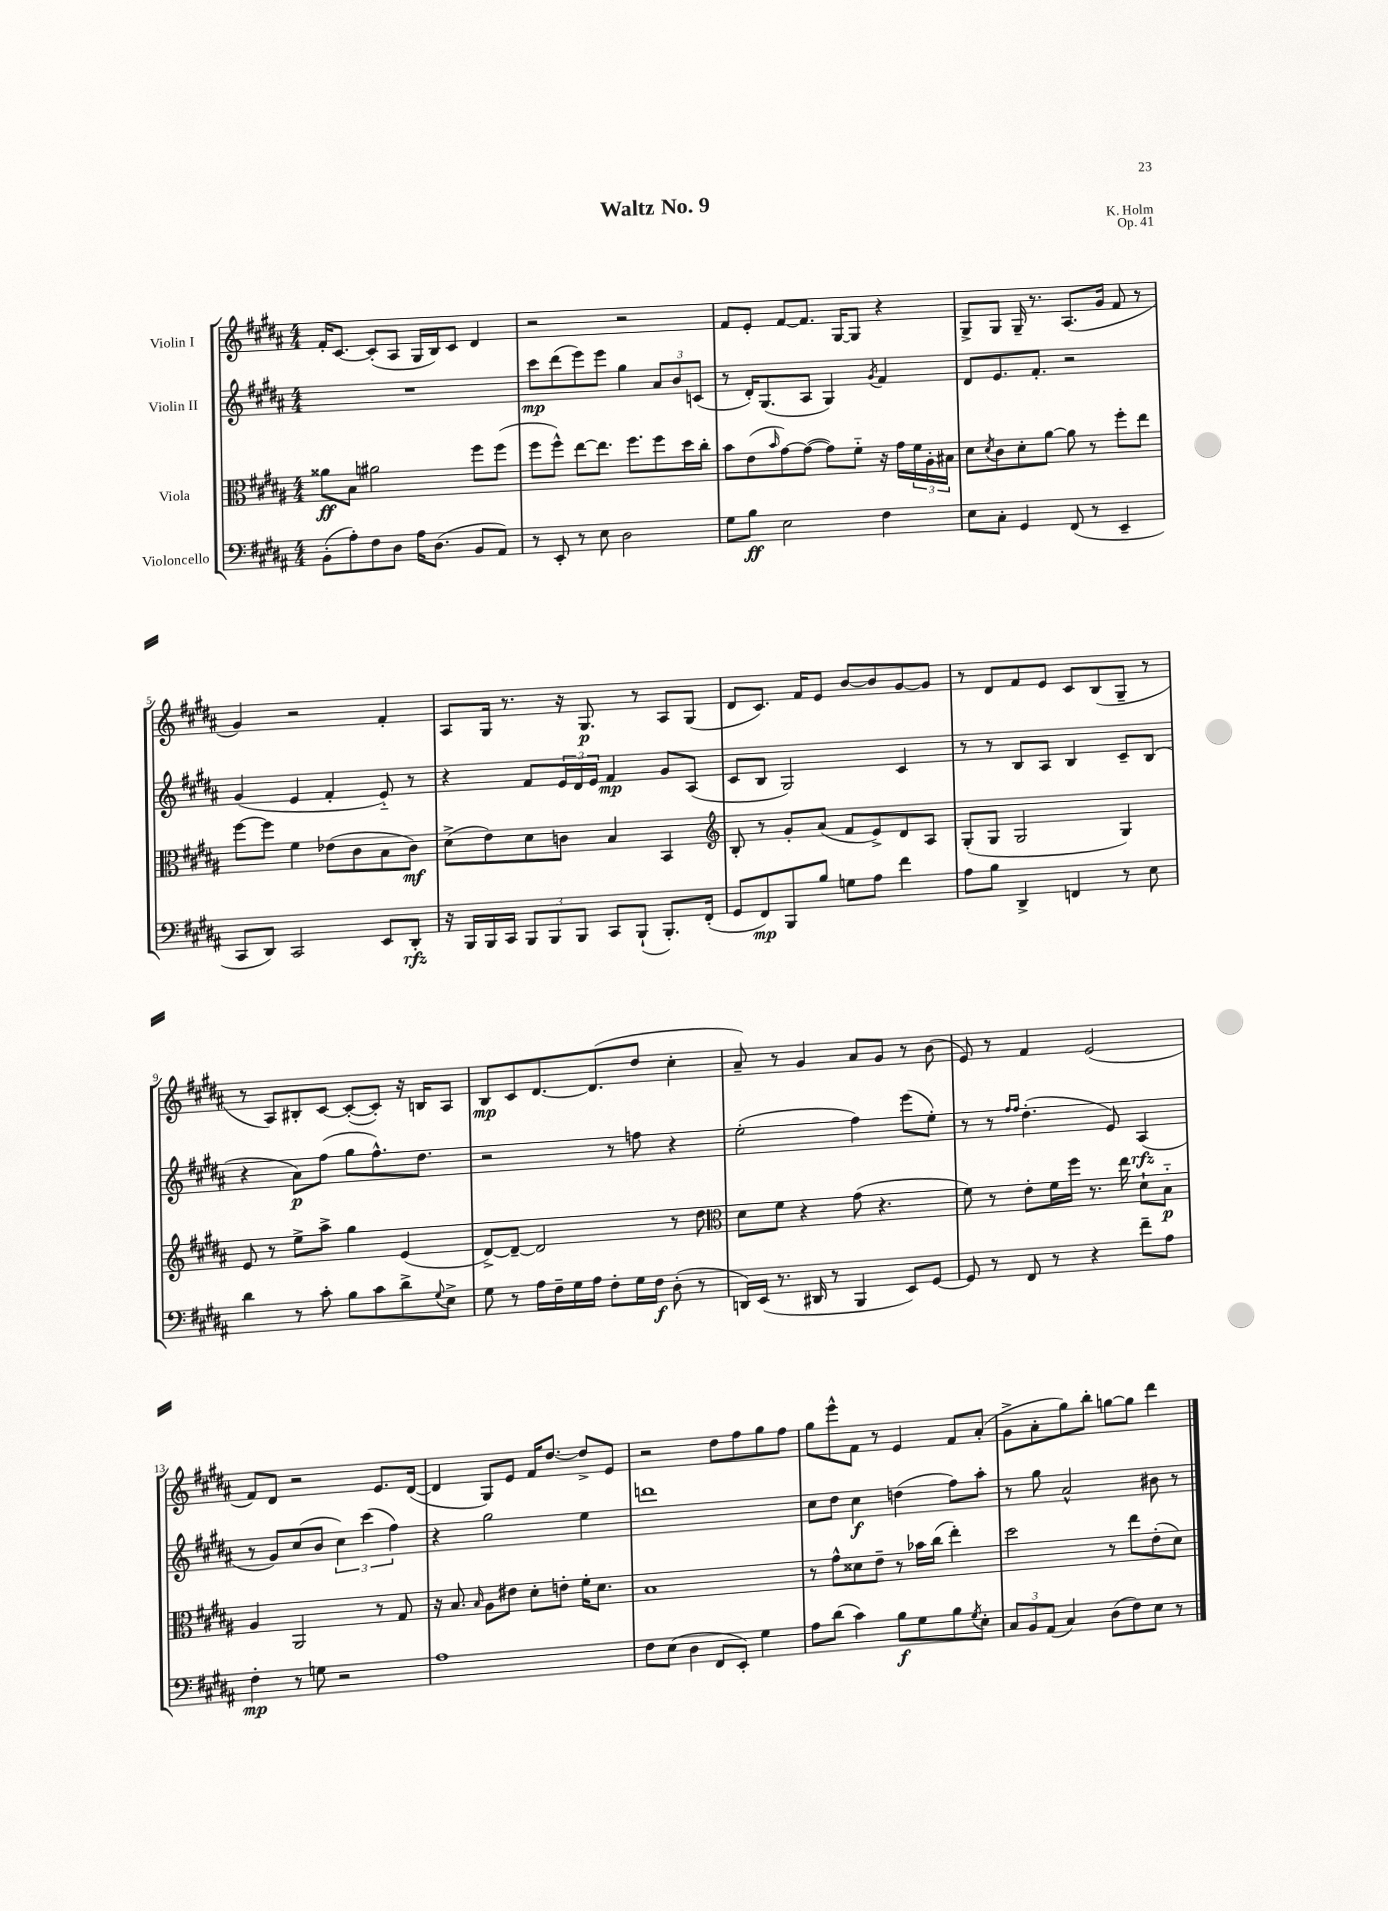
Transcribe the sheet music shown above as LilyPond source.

\header { title = "Waltz No. 9" composer = "K. Holm" opus = "Op. 41" }
<<
\new StaffGroup <<
\new Staff = "s0" \with { instrumentName = "Violin I" } {
    \clef treble \key b \major \numericTimeSignature \time 4/4
    fis'16-. cis'8.~ cis'8-.( ais8 gis16 b16) cis'8 dis'4 |
    r2 r2 |
    fis'8 e'8-. fis'8~ fis'8. gis16~ gis8 r4 |
    gis8-> gis8 gis16-- r8. ais8.( gis'16 fis'8 r8 |
    gis'4) r2 fis'4-. |
    ais8 gis16 r8. r16 gis8.\p r8 ais8 gis8( |
    dis'8 cis'8.) fis'16 e'8 b'8~ b'8 gis'8~ gis'8 |
    r8 dis'8 fis'8 e'8 cis'8 b8( gis8-- r8 |
    r8 ais8) bis8-. cis'8~ cis'8~-.( cis'8-.) r16 b16 ais8 |
    b8\mp cis'8 dis'8.~ dis'8.( dis''8 cis''4-. |
    ais'8--) r8 gis'4 ais'8 gis'8 r8 b'8( |
    e'8) r8 fis'4 e'2( |
    fis'8) dis'8 r2 e'8. dis'16~( |
    dis'4 gis8) e'8 fis'16 dis''8.~ dis''8-> e'8 |
    r2 dis''8 fis''8 gis''8 fis''8 |
    gis''8 e'''8-^ fis'8 r8 e'4 fis'8 ais'8-.( |
    gis'8-> ais'8-. gis''8) b''8-. g''8~ g''8 dis'''4 \bar "|." |
}
\new Staff = "s1" \with { instrumentName = "Violin II" } {
    \clef treble \key b \major \numericTimeSignature \time 4/4
    R1 |
    cis'''8\mp dis'''8( e'''8) e'''8 gis''4 \tuplet 3/2 { ais'8 b'8 c'8( } |
    r8 dis'16-.) gis8.( ais8 gis4) \acciaccatura { gis'8 } fis'4 |
    dis'8 e'8. fis'8.-. r2 |
    gis'4( e'4 fis'4-. e'8-_) r8 |
    r4 fis'8 \tuplet 3/2 { e'16 dis'16 e'16 } fis'4\mp gis'8 ais8( |
    cis'8 b8 gis2) cis'4 |
    r8 r8 b8 ais8 b4 cis'8-- b8( |
    r4 ais'8\p) fis''8( gis''8 fis''8.-^) dis''8. |
    r2 r8 f''8 r4 |
    e''2-.( fis''4) e'''8( e''8-.) |
    r8 r8 \grace { fis''16 fis''16 } dis''4.-.( e'8) ais4\rfz( |
    r8 gis'8) cis''8( b'8 \tuplet 3/2 { cis''4) cis'''4( fis''4) } |
    r4 gis''2 e''4 |
    d'''1 |
    cis''8 dis''8 cis''4\f d''4( fis''8) ais''8-. |
    r8 gis''8 ais'2-^ bis'8 r8 \bar "|." |
}
\new Staff = "s2" \with { instrumentName = "Viola" } {
    \clef alto \key b \major \numericTimeSignature \time 4/4
    aisis'8\ff b8 ais'2 fis''8 fis''8( |
    fis''8 fis''8-^) e''8~ e''8. fis''8. fis''8 dis''16 cis''16-. |
    b'8 e'8( \grace { b'16 } gis'8~) gis'8~( gis'8) fis'8-_ r16 gis'16 \tuplet 3/2 { fis'16 ais16-. bis16 } |
    dis'8 \acciaccatura { dis'8 } cis'8 dis'8-. ais'8~ ais'8 r8 fis''8-. e''8 |
    fis''8~ fis''8 fis'4 ees'8( cis'8 b8 cis'8\mf) |
    dis'8->( e'8) dis'8 c'8 b4 b,4 |
    \clef treble b8-. r8 gis'8-. ais'8( fis'8 e'8->) dis'8 ais8 |
    gis8-.( gis8 gis2 gis4) |
    e'8 r8 e''8-> ais''8-> gis''4 e'4( |
    dis'8~->) dis'8~-- dis'2 r8 dis''8 |
    \clef alto dis'8 fis'8 r4 gis'8( r4. |
    fis'8) r8 e'8-. fis'16 fis''16 r8. e''16 dis'8-! b8-_\p |
    ais4 ais,2 r8 gis8 |
    r16 b8. \grace { b16 } ais8 eis'8 dis'8-. e'8-. fis'16-. dis'8. |
    b1 |
    r8 gis'8-^ disis'8 e'8-- r8 bes'16 cis''16( e''4-.) |
    dis''2 r8 e''8 e'8-.( dis'8) \bar "|." |
}
\new Staff = "s3" \with { instrumentName = "Violoncello" } {
    \clef bass \key b \major \numericTimeSignature \time 4/4
    b,8-.( ais8-.) fis8 dis8 ais16 dis8.( b,8 ais,8) |
    r8 e,8-. r8 e8 dis2 |
    gis8 b8\ff e2 fis4 |
    e8 cis8-. gis,4 fis,8( r8 e,4-- |
    cis,8 dis,8) cis,2 e,8 dis,8-.\rfz |
    r16 b,,16 b,,16 cis,16 \tuplet 3/2 { b,,8 b,,8 b,,8 } cis,8 b,,8-!( b,,8.-.) fis,16-.( |
    gis,8 fis,8\mp) b,,8 b8 g8 ais8 fis'4 |
    ais8 b8 dis,4-> f,4 r8 e8 |
    dis'4 r8 cis'8-. b8 cis'8 dis'8-> \appoggiatura { gis8 } e8-> |
    gis8 r8 ais16 fis16-- gis16 ais16 fis8-. gis16 fis16\f dis8-.( r8 |
    d,16) e,16( r8. dis,16 r8 b,,4 e,8) gis,8~ |
    gis,8 r8 fis,8 r8 r4 fis'8-- ais8 |
    fis4-.\mp r8 g8 r2 |
    ais1 |
    fis8 e8( dis4 fis,8 e,8-.) gis4 |
    ais8 dis'8( cis'4) b8\f gis8 b8 \acciaccatura { gis8 } e8-. |
    \tuplet 3/2 { cis8 b,8 ais,8( } cis4) dis8( fis8) e8 r8 \bar "|." |
}
>>
>>
